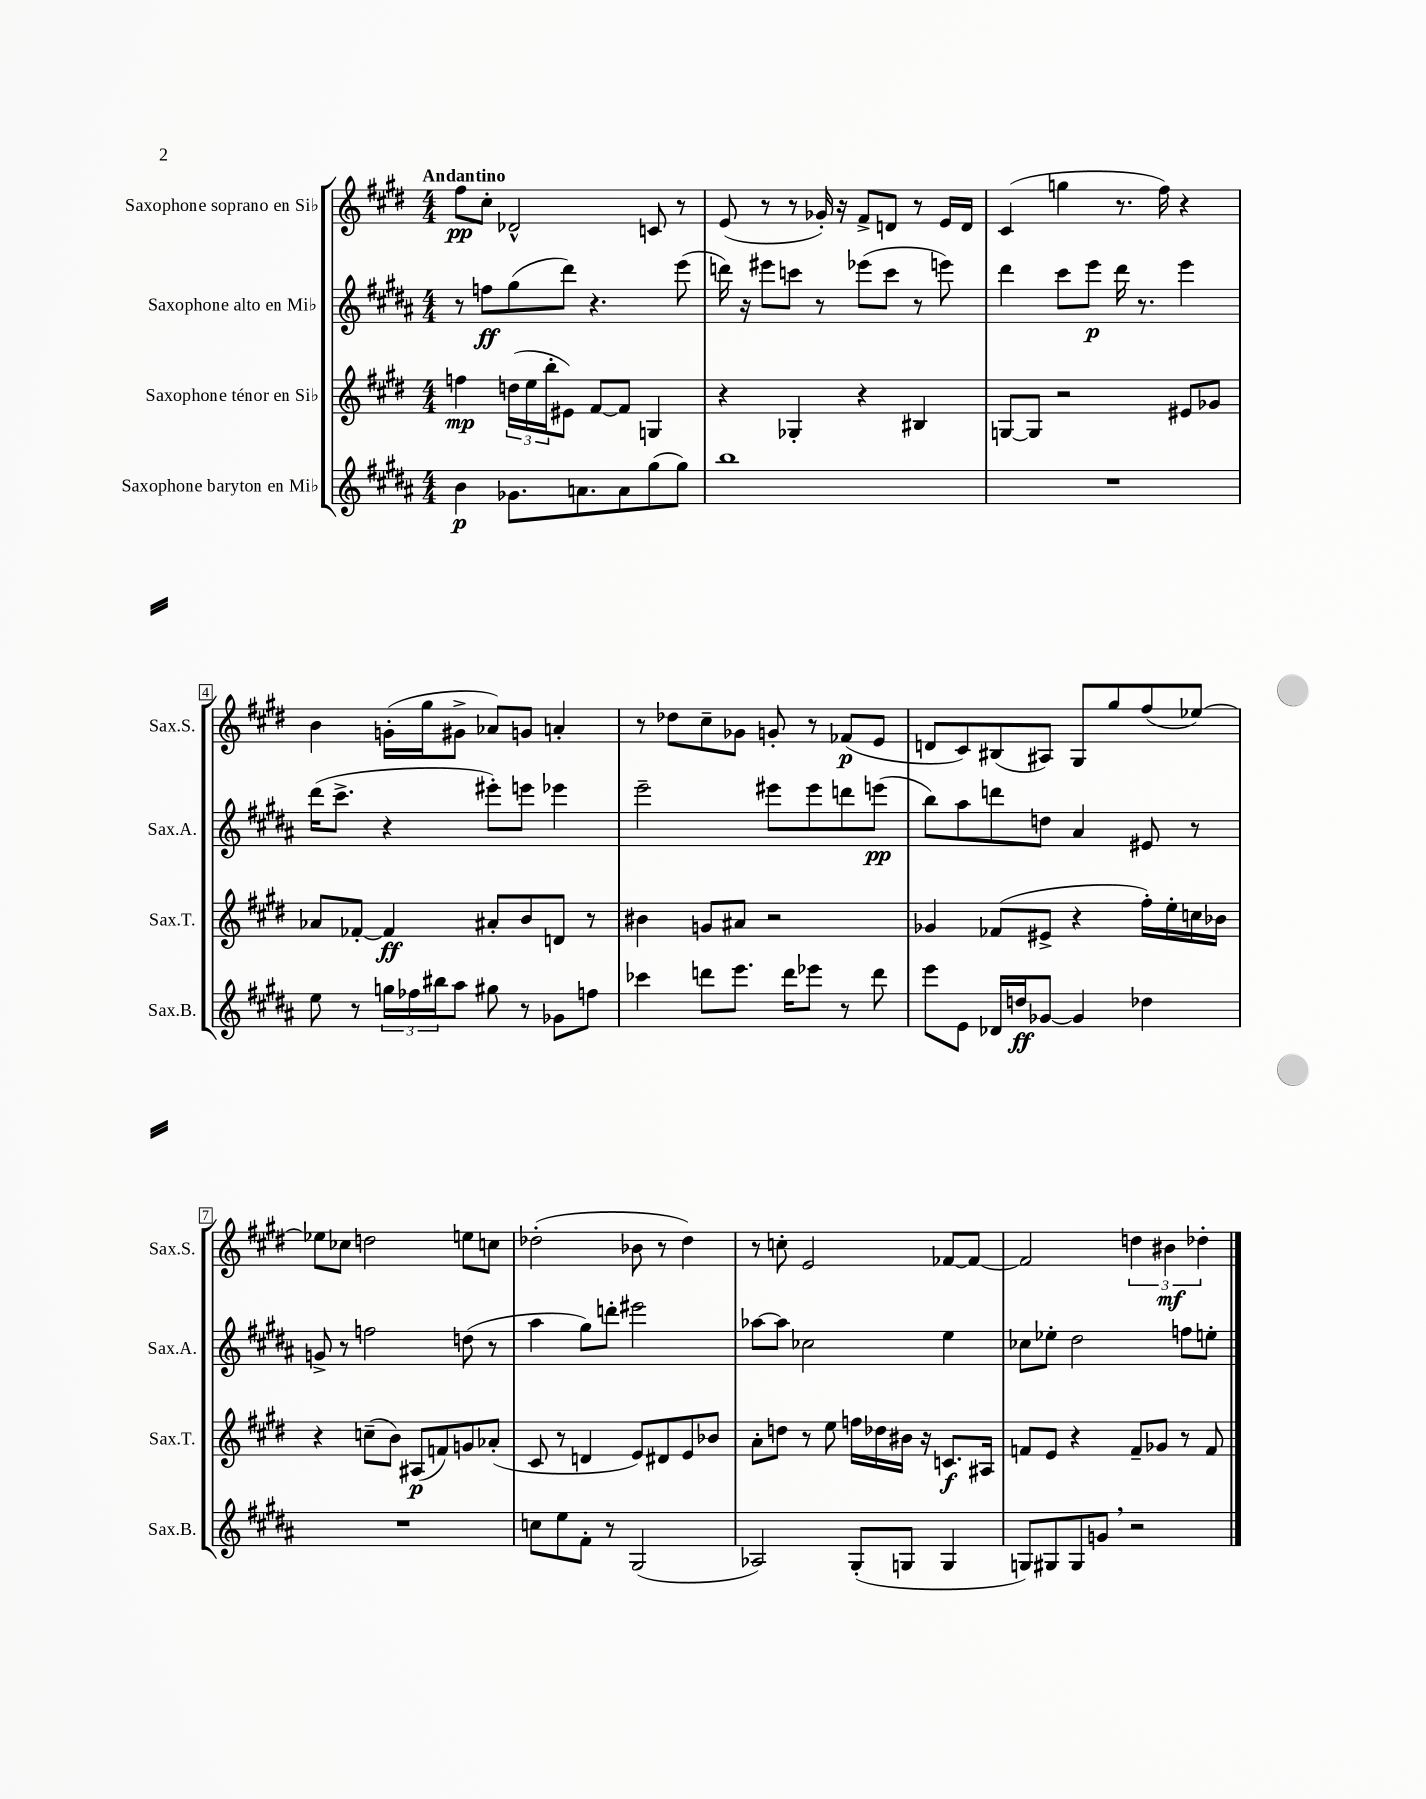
<<
\new StaffGroup <<
\new Staff = "s0" \with { instrumentName = "Saxophone soprano en Sib" shortInstrumentName = "Sax.S." } {
    \clef treble \key e \major \numericTimeSignature \time 4/4 \tempo "Andantino"
    fis''8\pp cis''8-. des'2-^ c'8 r8 |
    e'8( r8 r8 ges'16-.) r16 fis'8-> d'8 r8 e'16 d'16 |
    cis'4( g''4 r8. fis''16) r4 |
    b'4 g'16-.( gis''16 gis'8-> aes'8) g'8 a'4-. |
    r8 des''8 cis''8-- ges'8 g'8-. r8 fes'8\p( e'8 |
    d'8 cis'8) bis8( ais8) gis8 gis''8 fis''8( ees''8~) |
    ees''8 ces''8 d''2 e''8 c''8 |
    des''2-.( bes'8 r8 des''4) |
    r8 c''8-. e'2 fes'8~ fes'8~ |
    fes'2 \tuplet 3/2 { d''4 bis'4\mf des''4-. } \bar "|." |
}
\new Staff = "s1" \with { instrumentName = "Saxophone alto en Mib" shortInstrumentName = "Sax.A." } {
    \clef treble \key b \major \numericTimeSignature \time 4/4
    r8 f''8\ff gis''8( dis'''8) r4. e'''8( |
    d'''16) r16 eis'''8 c'''8 r8 ees'''8( c'''8 r8 e'''8) |
    dis'''4 cis'''8 e'''8\p dis'''16 r8. e'''4 |
    dis'''16( cis'''8.-> r4 eis'''8-.) e'''8 ees'''4 |
    e'''2-- eis'''8 eis'''8 d'''8 e'''8\pp( |
    b''8) ais''8 d'''8 d''8 ais'4 eis'8 r8 |
    g'8-> r8 f''2 d''8( r8 |
    ais''4 gis''8) d'''8-. eis'''2 |
    aes''8~ aes''8 ces''2 e''4 |
    ces''8 ees''8-. dis''2 f''8 e''8-. \bar "|." |
}
\new Staff = "s2" \with { instrumentName = "Saxophone ténor en Sib" shortInstrumentName = "Sax.T." } {
    \clef treble \key e \major \numericTimeSignature \time 4/4
    f''4\mp \tuplet 3/2 { d''16( e''16 b''16-. } eis'8) fis'8~ fis'8 g4 |
    r4 ges4-. r4 bis4 |
    g8~ g8 r2 eis'8 ges'8 |
    aes'8 fes'8~-. fes'4\ff ais'8-. b'8 d'8 r8 |
    bis'4 g'8 ais'8 r2 |
    ges'4 fes'8( eis'8-> r4 fis''16-.) e''16-. c''16 bes'16 |
    r4 c''8--( b'8) ais8\p( f'8) g'8 aes'8-.( |
    cis'8 r8 d'4 e'8) dis'8 e'8 bes'8 |
    a'8-. d''8 r8 e''8 f''16 des''16 bis'16 r16 c'8.\f ais16 |
    f'8 e'8 r4 f'8-- ges'8 r8 f'8 \bar "|." |
}
\new Staff = "s3" \with { instrumentName = "Saxophone baryton en Mib" shortInstrumentName = "Sax.B." } {
    \clef treble \key b \major \numericTimeSignature \time 4/4
    b'4\p ges'8. a'8. a'8 gis''8( gis''8) |
    b''1 |
    R1 |
    e''8 r8 \tuplet 3/2 { g''16 fes''16 bis''16 } ais''8 gis''8 r8 ges'8 f''8 |
    ces'''4 d'''8 e'''8. d'''16 ees'''8 r8 d'''8 |
    e'''8 e'8 des'16 d''16\ff ges'8~ ges'4 des''4 |
    R1 |
    c''8 e''8 fis'8-. r8 gis2( |
    aes2) gis8-.( g8 g4 |
    g8) gis8 gis8 g'8 \breathe r2 \bar "|." |
}
>>
>>
\layout { \context { \Score \override BarNumber.stencil = #(make-stencil-boxer 0.1 0.3 ly:text-interface::print) } }
